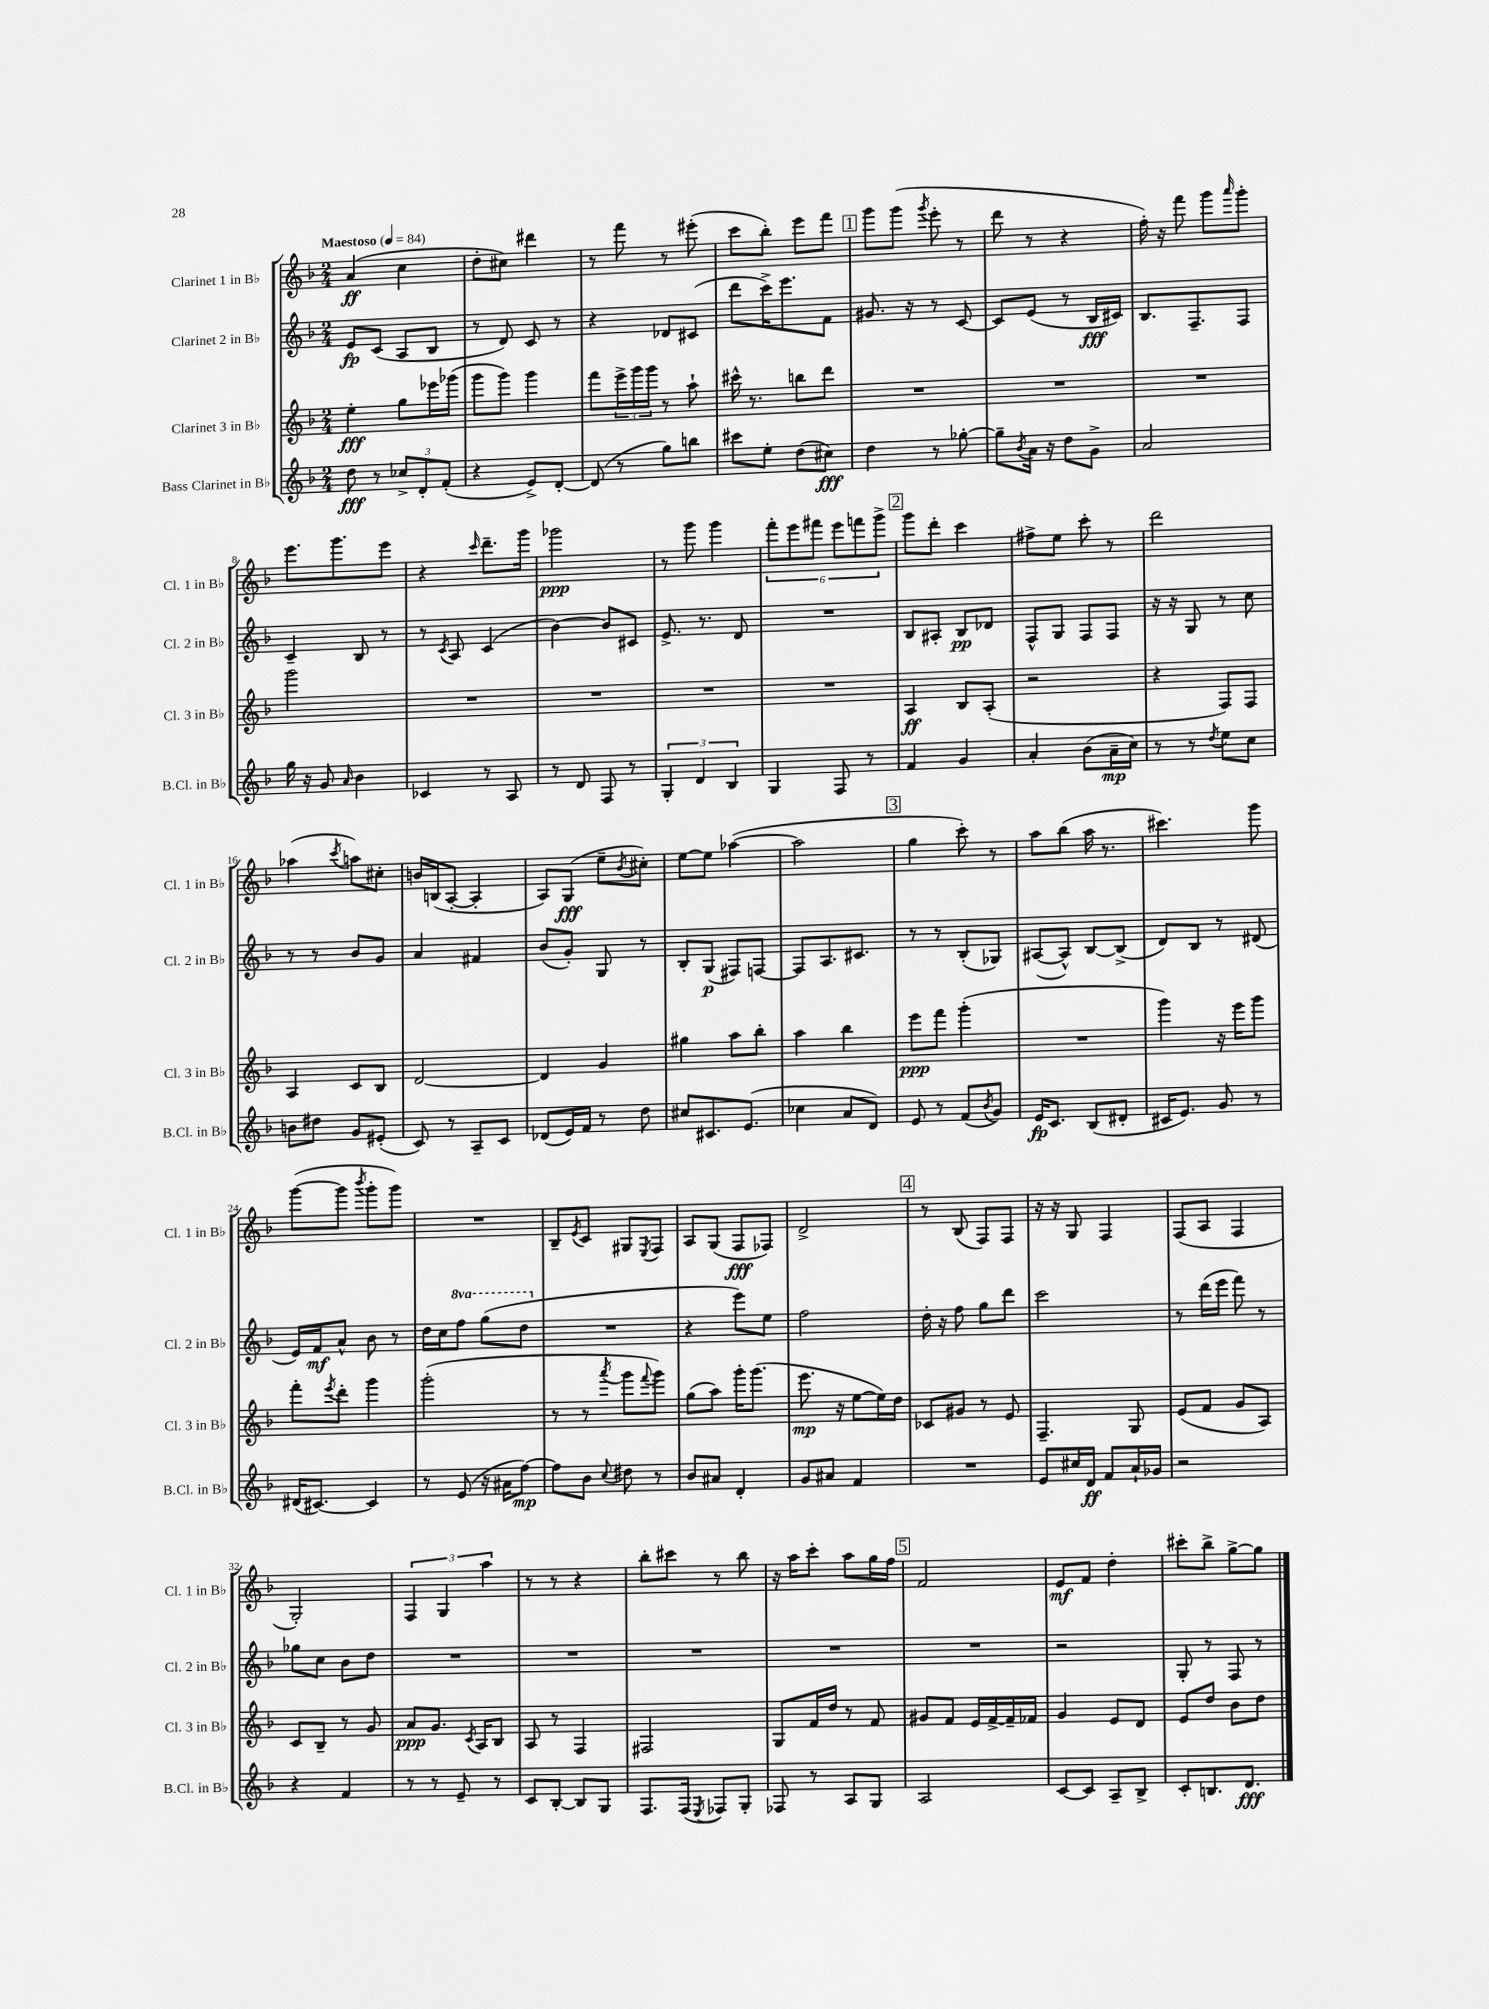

**kern	**kern	**kern	**kern
*staff4	*staff3	*staff2	*staff1
*clefG2	*clefG2	*clefG2	*clefG2
*k[b-]	*k[b-]	*k[b-]	*k[b-]
*M2/4	*M2/4	*M2/4	*M2/4
*MM84	*MM84	*MM84	*MM84
8dd	4ee'	8e	(4a
8r	.	(8c	.
12cc-^	8gg	8A	4cc
12d'	.	.	.
.	16eee-	8B-	.
(12f'	.	.	.
.	(16ggg-	.	.
=	=	=	=
4r	8ggg	8r	8dd'
.	8ggg)	8d)	8cc#)
8e^)	4ggg	8c	4ddd#
[8d'	.	8r	.
=	=	=	=
(8d]	8fff	4r	8r
8r	24eee^	.	8fff
.	24ggg	.	.
.	24ggg	.	.
8gg)	8r	8d-	8r
8bb	8aa`	(8c#	(8eee#'
=	=	=	=
8ccc#	16ccc#^^	8ddd	8ccc
.	8.r	.	.
8ee'	.	16ccc^)	8bb-')
.	.	8.eee	.
(8dd	8bb	.	8eee
8cc#)	8ddd	8f	8fff
=	=	=	=
4dd	2r	8.g#	8ggg
.	.	.	(8ggg
.	.	16r	.
.	.	.	8qggg
8r	.	8r	8eee'
[8gg-'	.	[8c	8r
=	=	=	=
8gg-~]	2r	8c]	8ddd
8qb-	.	.	.
16a	.	(8e	8r
16r	.	.	.
8dd	.	8r	4r
8g^	.	16B-	.
.	.	16c#)	.
=	=	=	=
2a	2r	8.B-	16ff')
.	.	.	16r
.	.	.	8fff
.	.	8.F~	.
.	.	.	8ggg
.	.	.	16qqaaa
.	.	8F	8ggg'
=	=	=	=
16gg	2ggg	4c~	8.eee
16r	.	.	.
8g	.	.	.
.	.	.	8.ggg
16qqa	.	.	.
4b-	.	8B-	.
.	.	8r	8eee
=	=	=	=
4c-	2r	8r	4r
.	.	8qc	.
.	.	8A	.
.	.	.	16qqccc
8r	.	(4c	8.ddd~
8A	.	.	.
.	.	.	16ggg
=	=	=	=
8r	2r	[4b-)	2ggg-
8d	.	.	.
8F	.	8b-]	.
8r	.	8c#	.
=	=	=	=
6G'	2r	8.e^	8r
.	.	.	8ggg
6d	.	.	.
.	.	8.r	.
.	.	.	4ggg
6B-	.	.	.
.	.	8d	.
=	=	=	=
4G	2r	2r	12fff'
.	.	.	12eee
.	.	.	12fff#
8F	.	.	12eee
.	.	.	12fff
8r	.	.	.
.	.	.	12ggg^
=	=	=	=
4f	4A	8B-	8ggg
.	.	8A#'	8ddd'
4g	8B-	8B-	4ccc
.	(8A'	8d-	.
=	=	=	=
4a'	2r	8F^^	8ff#^
.	.	8G	8ee
(8b-	.	8F	8ccc'
16a~	.	8F	8r
16cc)	.	.	.
=	=	=	=
8r	4r	16r	2ddd
.	.	16r	.
8r	.	8G	.
8qdd	.	.	.
8ee	8F)	8r	.
8cc	8F	8cc	.
=	=	=	=
8b	4A	8r	(4aa-
8dd#	.	8r	.
.	.	.	8qccc
8g	8c	8b-	8aa)
(8e#'	8B-	8g	8cc#'
=	=	=	=
8c)	[2d	4a	16b
.	.	.	(16B
8r	.	.	[8A'
8A~	.	4f#	4A']
8c	.	.	.
=	=	=	=
(8d-	4d]	(8b-	8A)
16e)	.	8g')	(8G
16f	.	.	.
8r	4g	8G	8ee~
.	.	.	8qb-
8dd	.	8r	8cc#')
=	=	=	=
8cc#	4gg#	8B-'	[8ee
8.c#	.	(8G	8ee]
.	8aa	8F#)	([4aa-
(8.e	.	.	.
.	8bb-'	[8F	.
=	=	=	=
4cc-	4aa	8F]	2aa-]
.	.	8.A	.
8a	4bb-	.	.
.	.	8.c#	.
8d)	.	.	.
=	=	=	=
8e	8eee	8r	4gg
8r	8fff	8r	.
(8f	(4ggg'	(8B-'	8ccc')
8qb-	.	.	.
8g)	.	8G-)	8r
=	=	=	=
16e	2r	([8A#	8aa
8.c	.	.	.
.	.	8A#^^])	(8bb-
(8B-	.	[8B-	16aa
.	.	.	8.r
8d#'	.	(8B-^]	.
=	=	=	=
16c#	4ggg)	8d)	4.ccc#)
8.e)	.	.	.
.	.	8B-	.
8g	16r	8r	.
.	16eee	.	.
8r	8ggg	(8d#	8ggg
=	=	=	=
(16d#	8fff'	16e)	([8ggg
[8.c#)	.	16f	.
.	8qeee	.	.
.	8ddd'	8a^^	8ggg]
.	.	.	8qbbb-
4c#]	4ggg	8b-	8ggg'
.	.	8r	8ggg)
=	=	=	=
8r	(2ggg'	16dd	2r
.	.	16cc	.
(8e	.	8fff	.
16r	.	(8ggg	.
16a#	.	.	.
[8ff)	.	8ddd	.
=	=	=	=
8ff]	8r	2r	8B-~
.	.	.	8qe
8b-	8r	.	8c
8qqcc	8qaaa	.	.
8dd#	8ggg	.	8G#
.	8qqfff	.	8qE
8r	8ggg)	.	8F
=	=	=	=
8b-	(8gg	4r	8A
8a#	8aa)	.	(8G
4d'	16ggg'	8eee)	8F
.	(8.ggg	.	.
.	.	8ee	8F-)
=	=	=	=
8g	8.eee	2ff	2d^
8a#	.	.	.
.	16r	.	.
4f	[8ee	.	.
.	16ee])	.	.
.	16dd	.	.
=	=	=	=
2r	8c-	16dd'	8r
.	.	16r	.
.	8g#	8ff	(8B-
.	8r	8gg	8F)
.	8e	8ddd	8F
=	=	=	=
8e	4.F~	2ccc	16r
.	.	.	16r
16cc#	.	.	8G
16d	.	.	.
8f	.	.	4F
16a`	8G	.	.
16g-	.	.	.
=	=	=	=
2r	(8e	8r	(8F
.	8f	(16ddd	8A
.	.	16eee	.
.	8g	8fff)	4F
.	8A)	8r	.
=	=	=	=
4r	8c	8gg-	2G')
.	8B-~	8cc	.
4f	8r	8b-	.
.	8g	8dd	.
=	=	=	=
8r	8a	2r	6F
8r	8.g	.	.
.	.	.	6G
8e~	.	.	.
.	8qc	.	.
.	16A	.	.
.	.	.	6aa
8r	8B-	.	.
=	=	=	=
8c	8A	2r	8r
[8B-'	8r	.	8r
8B-]	4F	.	4r
8G	.	.	.
=	=	=	=
8.F	2F#	2r	8bb-'
.	.	.	8ccc#
(16F	.	.	.
8qE	.	.	.
8F-)	.	.	8r
8G'	.	.	8bb-
=	=	=	=
8F-	8G	2r	16r
.	.	.	16aa
8r	16f	.	8ccc'
.	16dd	.	.
8A	8r	.	8aa
8G	8f	.	16gg
.	.	.	16ff
=	=	=	=
2A	8g#	2r	2f
.	8f	.	.
.	16e	.	.
.	[16f^	.	.
.	16f~]	.	.
.	16f-	.	.
=	=	=	=
[8c	4g	2r	8e
8c]	.	.	8f
8A~	8e	.	4dd'
8B-^	8d	.	.
=	=	=	=
8c'	8e	8G'	8ccc#'
8.B	8dd	8r	8bb-^
.	8b-	8F	[8gg^
8.d	.	.	.
.	8dd	8r	8gg]
==	==	==	==
*-	*-	*-	*-
